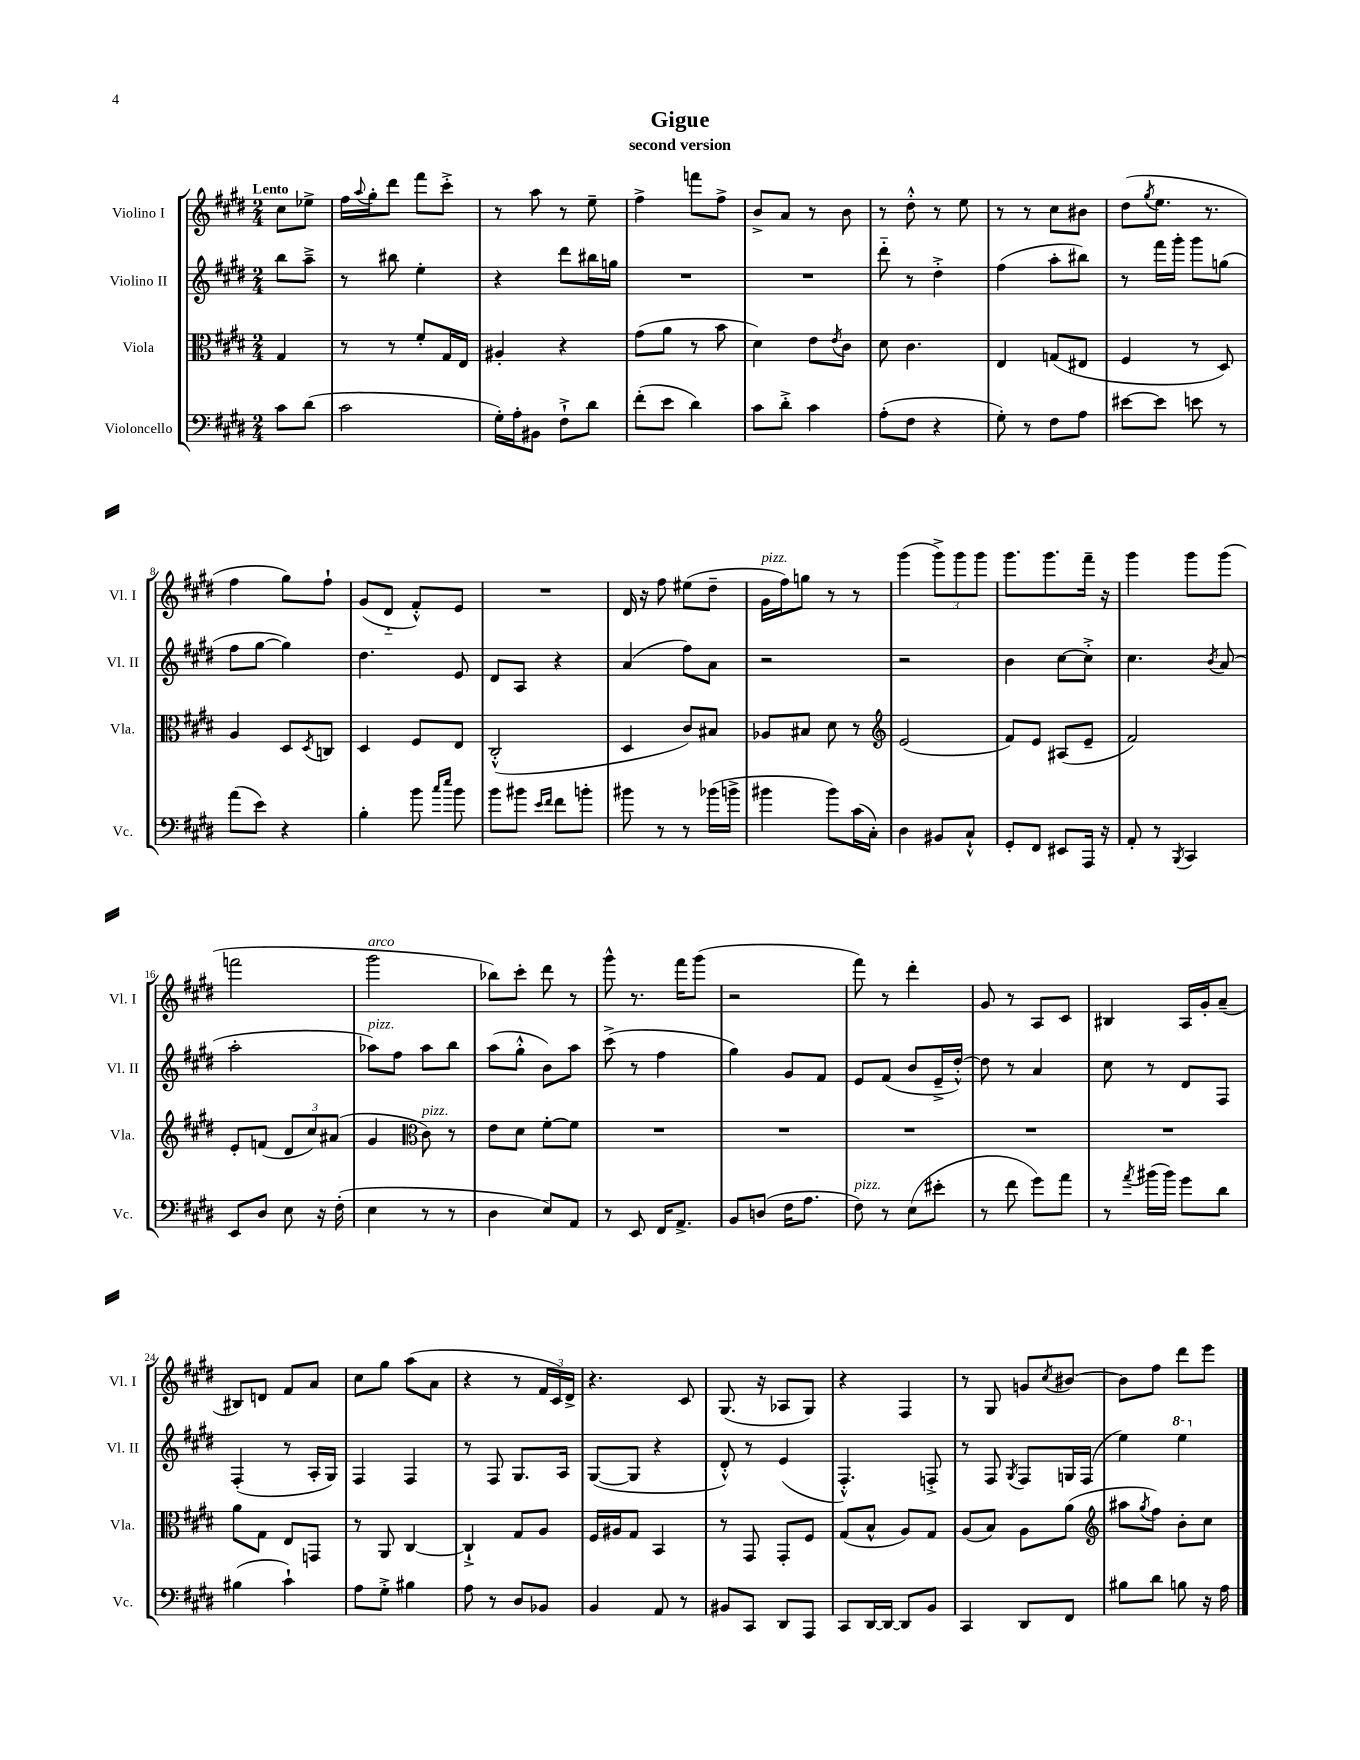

**kern	**kern	**kern	**kern
*part4	*part3	*part2	*part1
*staff4	*staff3	*staff2	*staff1
*I"Violoncello	*I"Viola	*I"Violino II	*I"Violino I
*I'Vc.	*I'Vla.	*I'Vl. II	*I'Vl. I
*clefF4	*clefC3	*clefG2	*clefG2
*k[f#c#g#d#]	*k[f#c#g#d#]	*k[f#c#g#d#]	*k[f#c#g#d#]
*M2/4	*M2/4	*M2/4	*M2/4
=	=	=	=
!	!	!	!LO:TX:a:B:t=Lento
8c#\L	4G#/	8bb\L	8cc#\L
(8d#\J	.	8aa~^\J	8ee-X^\J
=1	=1	=1	=1
2c#\	8r	8r	16ff#\LL
.	.	.	8qqaa/
.	.	.	16gg#'\J
.	8r	8bb#X\	8ddd#\J
.	8f#'/L	4ee'\	8fff#\L
.	16G#/L	.	8ccc#'^\J
.	16E/JJ	.	.
=2	=2	=2	=2
16G#'\LL)	4A#X'/	4r	8r
16A'\J	.	.	.
8BB#X\J	.	.	8aa\
8F#`^\L	4r	8ddd#\L	8r
8d#\J	.	16bb#X\L	8ee~\
.	.	16ggn\JJ	.
=3	=3	=3	=3
(8f#'\L	(8g#\L	2r	4ff#^\
8e\J	8a\J	.	.
4d#\)	8r	.	8fffn\L
.	8b\	.	8ff#^\J
=4	=4	=4	=4
8c#\L	4d#\)	2r	8b^/L
8d#'^\J	.	.	8a/J
4c#\	8e\L	.	8r
.	8qe/	.	.
.	8c#\J	.	8b\
=5	=5	=5	=5
(8A'\L	8d#\	8ddd#\	8r
8F#\J	4.c#\	8r	8dd#'^^\
4r	.	4dd#'^\	8r
.	.	.	8ee\
=6	=6	=6	=6
8G#'\)	4E/	(4ff#\	8r
8r	.	.	8r
8F#\L	(8Gn/L	8aa'\L	8cc#\L
8A\J	8E#X/J	8bb#X\J)	8b#X\J
=7	=7	=7	=7
[8e#X\L	4F#/	8r	(8dd#\L
.	.	.	8qgg#/
8e#\J]	.	16fff#\LL	8.ee\J
.	.	16ggg#'\JJ	.
8en\	8r	8ggg#\L	.
.	.	.	8.r
8r	8D#/)	(8ggn\J	.
!!LO:LB:g=z
=8	=8	=8	=8
(8a\L	4A/	8ff#\L	4ff#\
8e\J)	.	[8gg#\J	.
4r	8D#/L	4gg#\])	8gg#\L)
.	8qD#/	.	.
.	8Cn/J	.	8ff#`\J
=9	=9	=9	=9
4B'\	4D#/	4.dd#\	(8g#/L
.	.	.	8d#/J
8b\	8F#/L	.	8f#'^^/L)
16qqcc#/LL	.	.	.
16qqee/JJ	.	.	.
8b\	8E/J	8e/	8e/J
=10	=10	=10	=10
8b\L	(2C#'^^/	8d#/L	2r
8b#X\J	.	8A/J	.
16qqe/LL	.	.	.
16qqf#/JJ	.	.	.
8f#\L	.	4r	.
8bn'\J	.	.	.
=11	=11	=11	=11
8b#X\	4D#/	(4a/	16d#/
.	.	.	16r
8r	.	.	8ff#\
8r	8c#/L)	8ff#\L)	(8ee#X\L
(16b-X\LL	8B#X/J	8a\J	8dd#~\J
16bn^\JJ	.	.	.
=12	=12	=12	=12
!	!	!	!LO:TX:a:i:t=pizz.
4b#X\	8A-X/L	2r	16g#\LL
.	.	.	16ff#\J)
.	8B#X/J	.	8ggn\J
8b#\L)	8d#\	.	8r
(16c#\L	8r	.	8r
16C#'\JJ)	.	.	.
=13	=13	=13	=13
*	*clefG2	*	*
4D#\	(2e/	2r	(4ggg#\
8BB#X/L	.	.	12ggg#^\L)
.	.	.	12ggg#\
8C#`^^/J	.	.	.
.	.	.	12ggg#\J
=14	=14	=14	=14
8GG#'/L	8f#/L)	4b\	8.ggg#\L
8FF#/J	8e/J	.	.
.	.	.	8.ggg#\
8EE#X/L	(8A#X/L	[8cc#\L	.
16AAA/Jk	8e~/J	8cc#'^\J]	16fff#~\Jk
16r	.	.	16r
=15	=15	=15	=15
8AA'/	2f#/)	4.cc#\	4ggg#\
8r	.	.	.
8qBBB/	.	.	.
4CC#/	.	.	8ggg#\L
.	.	8qb/	.
.	.	(8a/	(8ggg#\J
!!LO:LB:g=z
=16	=16	=16	=16
8EE/L	8e'/L	2aa'\	2fffn\
8D#/J	(8fn/J	.	.
8E\	12d#/L	.	.
.	12cc#/)	.	.
16r	.	.	.
.	(12a#X/J	.	.
(16F#'\	.	.	.
=17	=17	=17	=17
!	!	!	!LO:TX:a:i:t=arco
!	!	!LO:TX:a:i:t=pizz.	!
4E\	4g#/	8aa-X\L)	2ggg#\
.	.	8ff#\J	.
*	*clefC3	*	*
!	!LO:TX:a:i:t=pizz.	!	!
8r	8c#\)	8aa-\L	.
8r	8r	8bb\J	.
=18	=18	=18	=18
4D#\	8e\L	(8aa\L	8bb-X\L)
.	8d#\J	8gg#'^^\J	8ccc#'\J
8E/L)	[8f#'\L	8b\L)	8ddd#\
8AA/J	8f#\J]	8aa\J	8r
=19	=19	=19	=19
8r	2r	(8ccc#^\	8ggg#^^\
8EE/	.	8r	8.r
16FF#/KL	.	4ff#\	.
8.AA^/J	.	.	16fff#\KL
.	.	.	(8ggg#\J
=20	=20	=20	=20
8BB/L	2r	4gg#\)	2r
(8Dn/J	.	.	.
16F#\KL	.	8g#/L	.
8.A\J	.	.	.
.	.	8f#/J	.
=21	=21	=21	=21
!LO:TX:a:i:t=pizz.	!	!	!
8F#\)	2r	8e/L	8fff#\)
8r	.	(8f#/J	8r
(8E\L	.	8b/L	4ddd#'\
8e#X'\J	.	16e~^/L	.
.	.	[16dd#'^^/JJ)	.
=22	=22	=22	=22
8r	2r	8dd#\]	8g#/
8f#\	.	8r	8r
8g#\L)	.	4a/	8A/L
8a\J	.	.	8c#/J
=23	=23	=23	=23
8r	2r	8cc#\	4B#X/
8qa/	.	.	.
(16b#X\LL	.	8r	.
16b#\JJ)	.	.	.
8g#\L	.	8d#/L	16A/LL
.	.	.	16g#'/J
8d#\J	.	8F#/J	(8a~/J
!!LO:LB:g=z
=24	=24	=24	=24
(4B#X\	8a\L	(4F#'/	8B#X/L)
.	8G#\J	.	8dn/J
4c#`\)	8E/L	8r	8f#/L
.	8GGn/J	16A'/LL	8a/J
.	.	16G#/JJ)	.
=25	=25	=25	=25
8A\L	8r	4F#/	8cc#\L
8G#'^\J	8AA/	.	8gg#\J
4B#X\	[4C#/	4F#/	(8aa\L
.	.	.	8a\J
=26	=26	=26	=26
8A\	4C#`^/]	8r	4r
8r	.	8F#/	.
8D#/L	8G#/L	8.G#/L	8r
8BB-X/J	8A/J	.	24f#/LL
.	.	.	24c#/)
.	.	16A/Jk	.
.	.	.	24d#^/JJ
=27	=27	=27	=27
4BB/	16F#/LL	([8G#/L	4.r
.	16A#X/J	.	.
.	8G#/J	8G#/J]	.
8AA/	4BB/	4r	.
8r	.	.	8c#/
=28	=28	=28	=28
8BB#X/L	8r	8d#'^^/)	(8.G#/
8CC#/J	8GG#/	8r	.
.	.	.	16r
8DD#/L	8GG#'/L	(4e/	8A-X/L
8AAA/J	8F#/J	.	8G#/J)
=29	=29	=29	=29
8CC#/L	(8G#/L	4.F#'^^/)	4r
[16DD#/L	8B^^/J	.	.
16DD#/JJ_	.	.	.
8DD#/L]	8A/L)	.	4F#/
8BB/J	8G#/J	8Fn'^/	.
=30	=30	=30	=30
4CC#/	(8A/L	8r	8r
.	8B/J)	8F#/	8G#/
.	.	8qG#/	.
8DD#/L	8A\L	8F#/L	8gn/L
.	.	.	8qcc#/
8FF#/J	(8a\J	16Gn/L	[8b#X/J
.	.	(16F#/JJ	.
=31	=31	=31	=31
*	*clefG2	*	*
8B#X\L	8aa#X\L	4ee\)	8b#\L]
.	8qgg#/	.	.
8d#\J	8ff#\J)	.	8ff#\J
*	*	*8va	*
8Bn\	8b'\L	4eee\	8ddd#\L
16r	8cc#\J	.	8eee\J
16A\	.	.	.
*	*	*X8va	*
==	==	==	==
*-	*-	*-	*-
